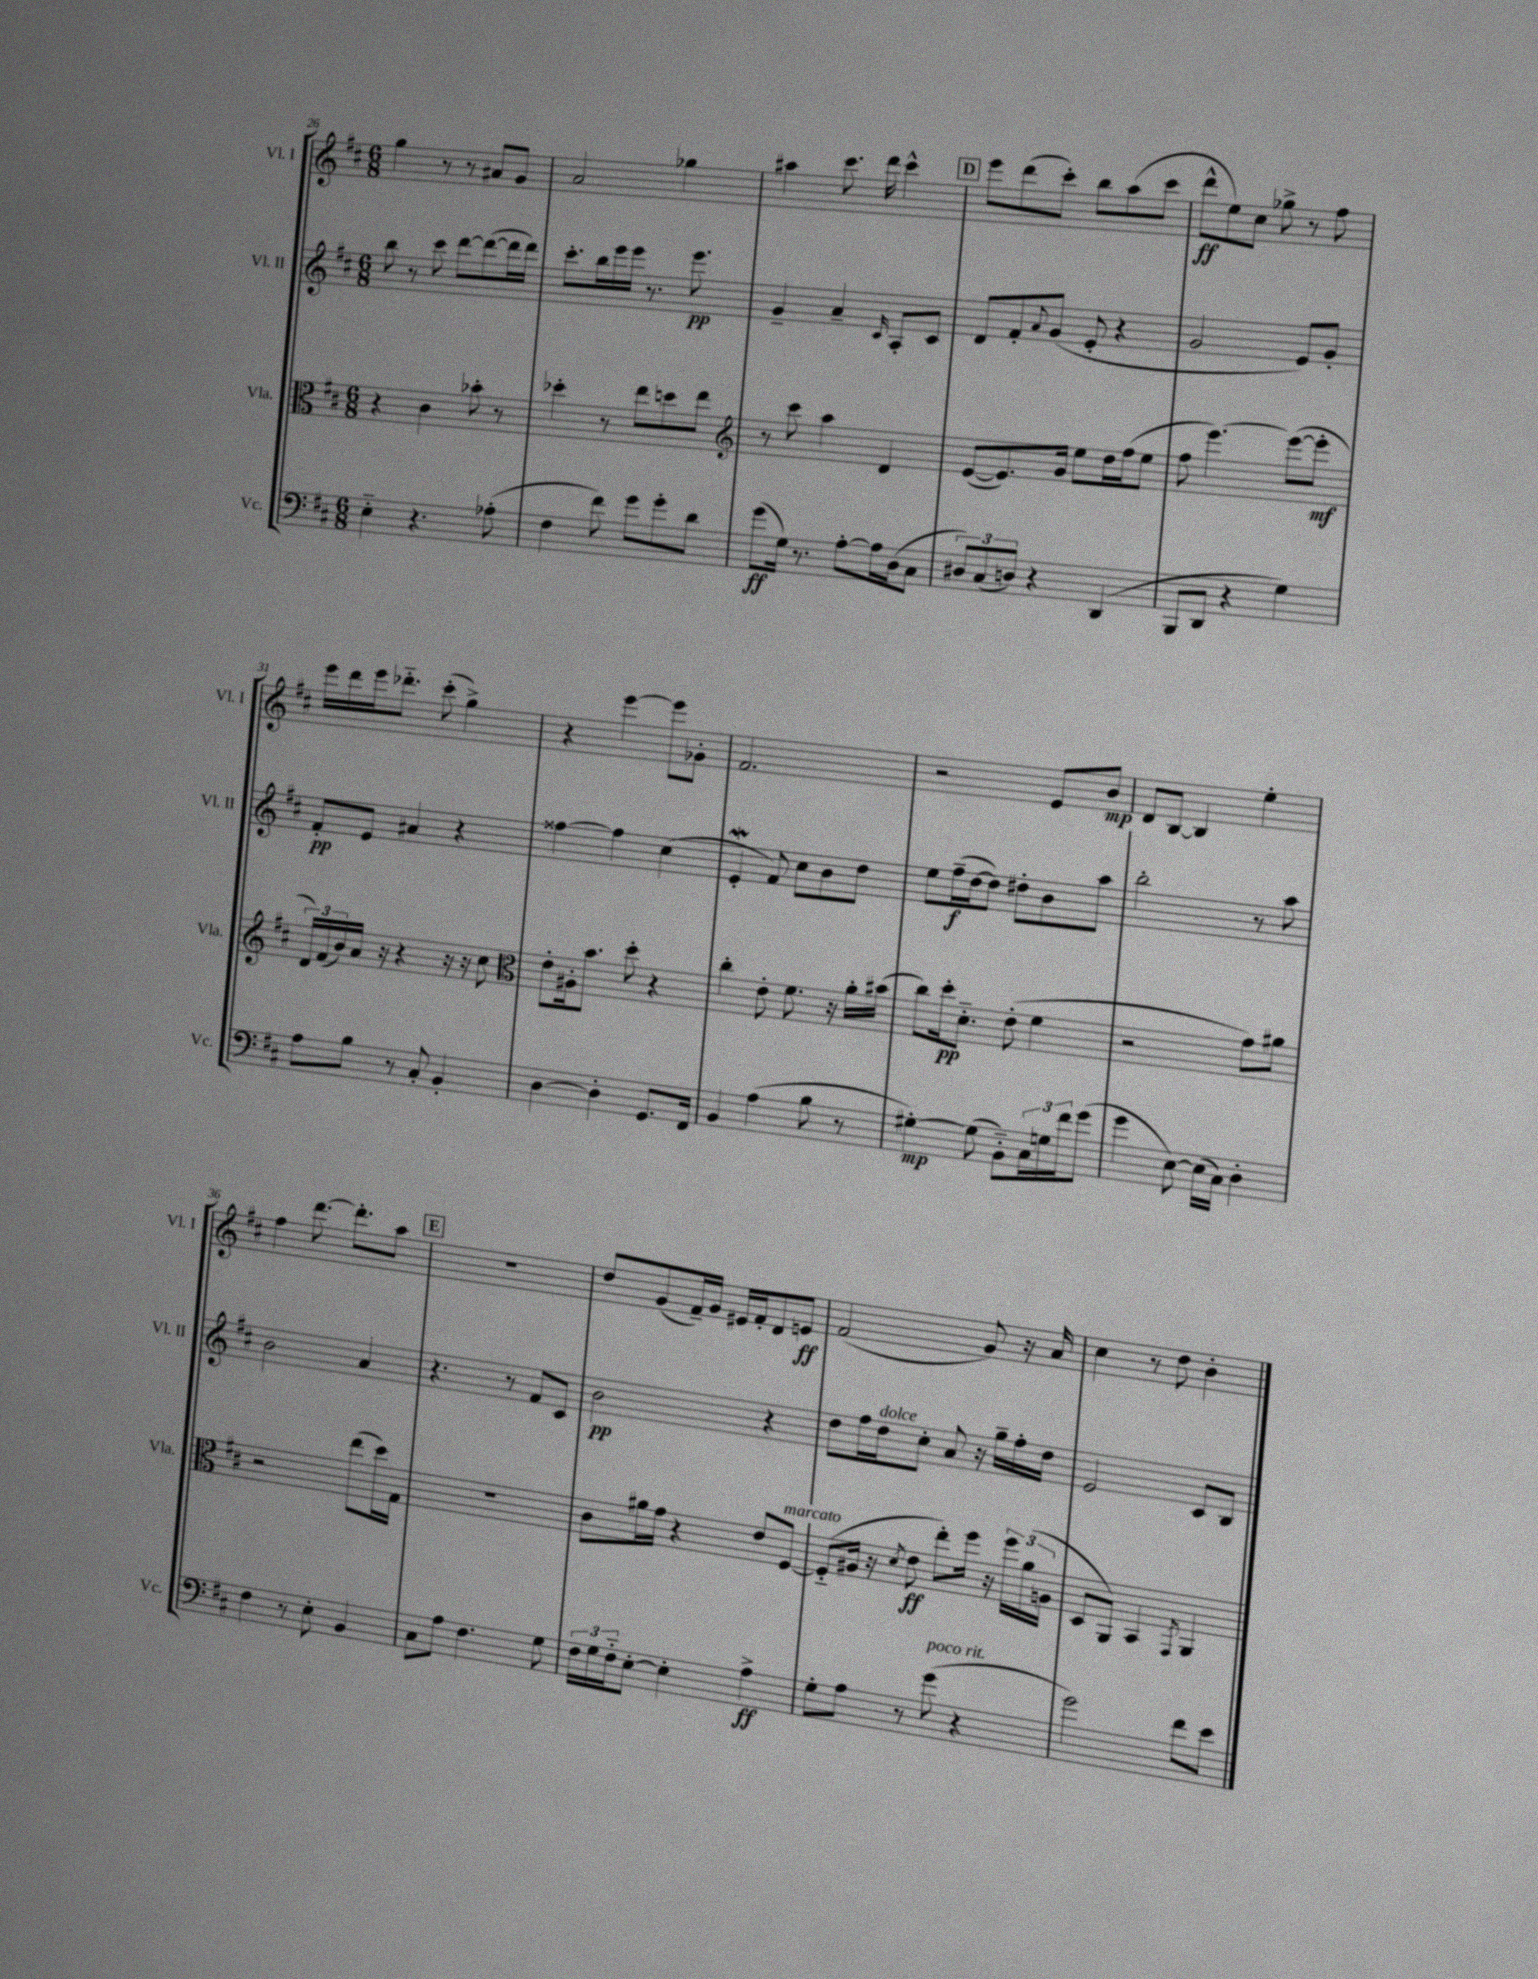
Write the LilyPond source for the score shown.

<<
\new StaffGroup <<
\new Staff = "s0" \with { instrumentName = "Vl. I" shortInstrumentName = "Vl. I" } {
    \clef treble \key d \major \numericTimeSignature \time 6/8
    g''4 r8 r8 ais'8 g'8 |
    a'2 ges''4 |
    ais''4 cis'''8. d'''16 cis'''4-^ |
    \mark \markup { \box "D" } e'''8 d'''8( cis'''8-.) b''8 a''8( cis'''8 |
    d'''8-^\ff e''8) cis''8 ges''8-> r8 fis''8 |
    e'''16 d'''16 e'''16 des'''8.-_ cis'''8-.( g''4->) |
    r4 e'''4~ e'''8 ges'8-. |
    fis'2. |
    r2 e'8 b'8\mp |
    d'8 b8~ b4 e''4-. |
    fis''4 d'''8.~ d'''8.-. a''8 |
    \mark \markup { \box "E" } R2. |
    d''8 g'8( fis'16--) g'16 eis'16 fis'16-. d'8 e'8\ff |
    fis'2( g'8) r16 a'16 |
    cis''4 r8 d''8 b'4-. \bar "|." |
}
\new Staff = "s1" \with { instrumentName = "Vl. II" shortInstrumentName = "Vl. II" } {
    \clef treble \key d \major \numericTimeSignature \time 6/8
    b''8 r8 cis'''8 d'''8~ d'''8~( d'''16 d'''16) |
    cis'''8.-. b''16 e'''16 e'''16 r8. e'''8.\pp |
    g'4-- a'4-- \grace { cis'16 } a8-. cis'8 |
    \mark \markup { \box "D" } d'8 fis'8-. \appoggiatura { a'8 } g'8( e'8-. r4 |
    g'2 e'8) g'8-. |
    fis'8-.\pp e'8 ais'4 r4 |
    fisis''4~ fisis''4 cis''4( |
    e'4-.\mordent fis'8) cis''8 b'8 d''8 |
    e''8 fis''16--\f( d''16~ d''8) dis''8-. b'8 a''8 |
    b''2-. r8 a''8 |
    b'2 a'4 |
    \mark \markup { \box "E" } r4. r8 fis'8 cis'8 |
    b'2\pp r4 |
    d''8 fis''16 d''16^\markup { \italic "dolce" } cis''8-. a'8 r16 g''16-- fis''16-. d''16 |
    e'2 cis'8 b8 \bar "|." |
}
\new Staff = "s2" \with { instrumentName = "Vla." shortInstrumentName = "Vla." } {
    \clef alto \key d \major \numericTimeSignature \time 6/8
    r4 cis'4 bes'8-. r8 |
    des''4-. r8 e''8 d''8 e''8 |
    \clef treble r8 cis'''8 a''4 d'4 |
    \mark \markup { \box "D" } e'8~( e'8.) g'16 e''8 d''16 fis''16( e''8 |
    fis''8 e'''4.~) e'''8~( e'''8-.\mf |
    \tuplet 3/2 { d'16) fis'16( b'16) } a'16 r16 r4 r16 r16 cis''8 |
    \clef alto e'8-. ais16-. b'8. d''8-. r4 |
    cis''4-. e'8-. fis'8. r16 a'16-. bis'16( |
    cis''8) d''16-.\pp d'8.-_ e'8-.( fis'4 |
    r2 g'8) ais'8 |
    r2 e''8( d''16) g16 |
    \mark \markup { \box "E" } R2. |
    cis'8 ais'16 g'16 r4 e'8 fis8~^\markup { \italic "marcato" } |
    fis8-_( ais16 r16 \acciaccatura { d'8 } e'8\ff e''8-.) fis''16 r16 \tuplet 3/2 { fis''16 a'16( a16 } |
    d8 a,8) b,4 \acciaccatura { g,8 } a,4 \bar "|." |
}
\new Staff = "s3" \with { instrumentName = "Vc." shortInstrumentName = "Vc." } {
    \clef bass \key d \major \numericTimeSignature \time 6/8
    e4-_ r4. aes8-.( |
    fis4 fis'8) g'8 g'8-. d'8 |
    g'8\ff( g16) r8. a8~-. a16 d16( cis8 |
    \mark \markup { \box "D" } \tuplet 3/2 { dis8) cis8( d8) } r4 d,4( |
    b,,8 d,8 r4 g4) |
    a8 b8 r8 cis8-. b,4-. |
    d4~ d4-. g,8. fis,16 |
    b,4 a4( b8 r8 |
    gis4~-.\mp) gis8( b,8-_) \tuplet 3/2 { cis16 g16 fis'16 } g'8( |
    g'4 e8~) e16( cis16) d4-. |
    fis4 r8 e8-. b,4 |
    \mark \markup { \box "E" } cis8 a8 fis4. g8 |
    \tuplet 3/2 { fis16 g16 fis16-_ } e8~-. e4-. a4->\ff |
    g8-. a8 r8 g'8^\markup { \italic "poco rit." }( r4 |
    g'2) fis'8 e'8 \bar "|." |
}
>>
>>
\layout { \context { \Score currentBarNumber = #26 } }
